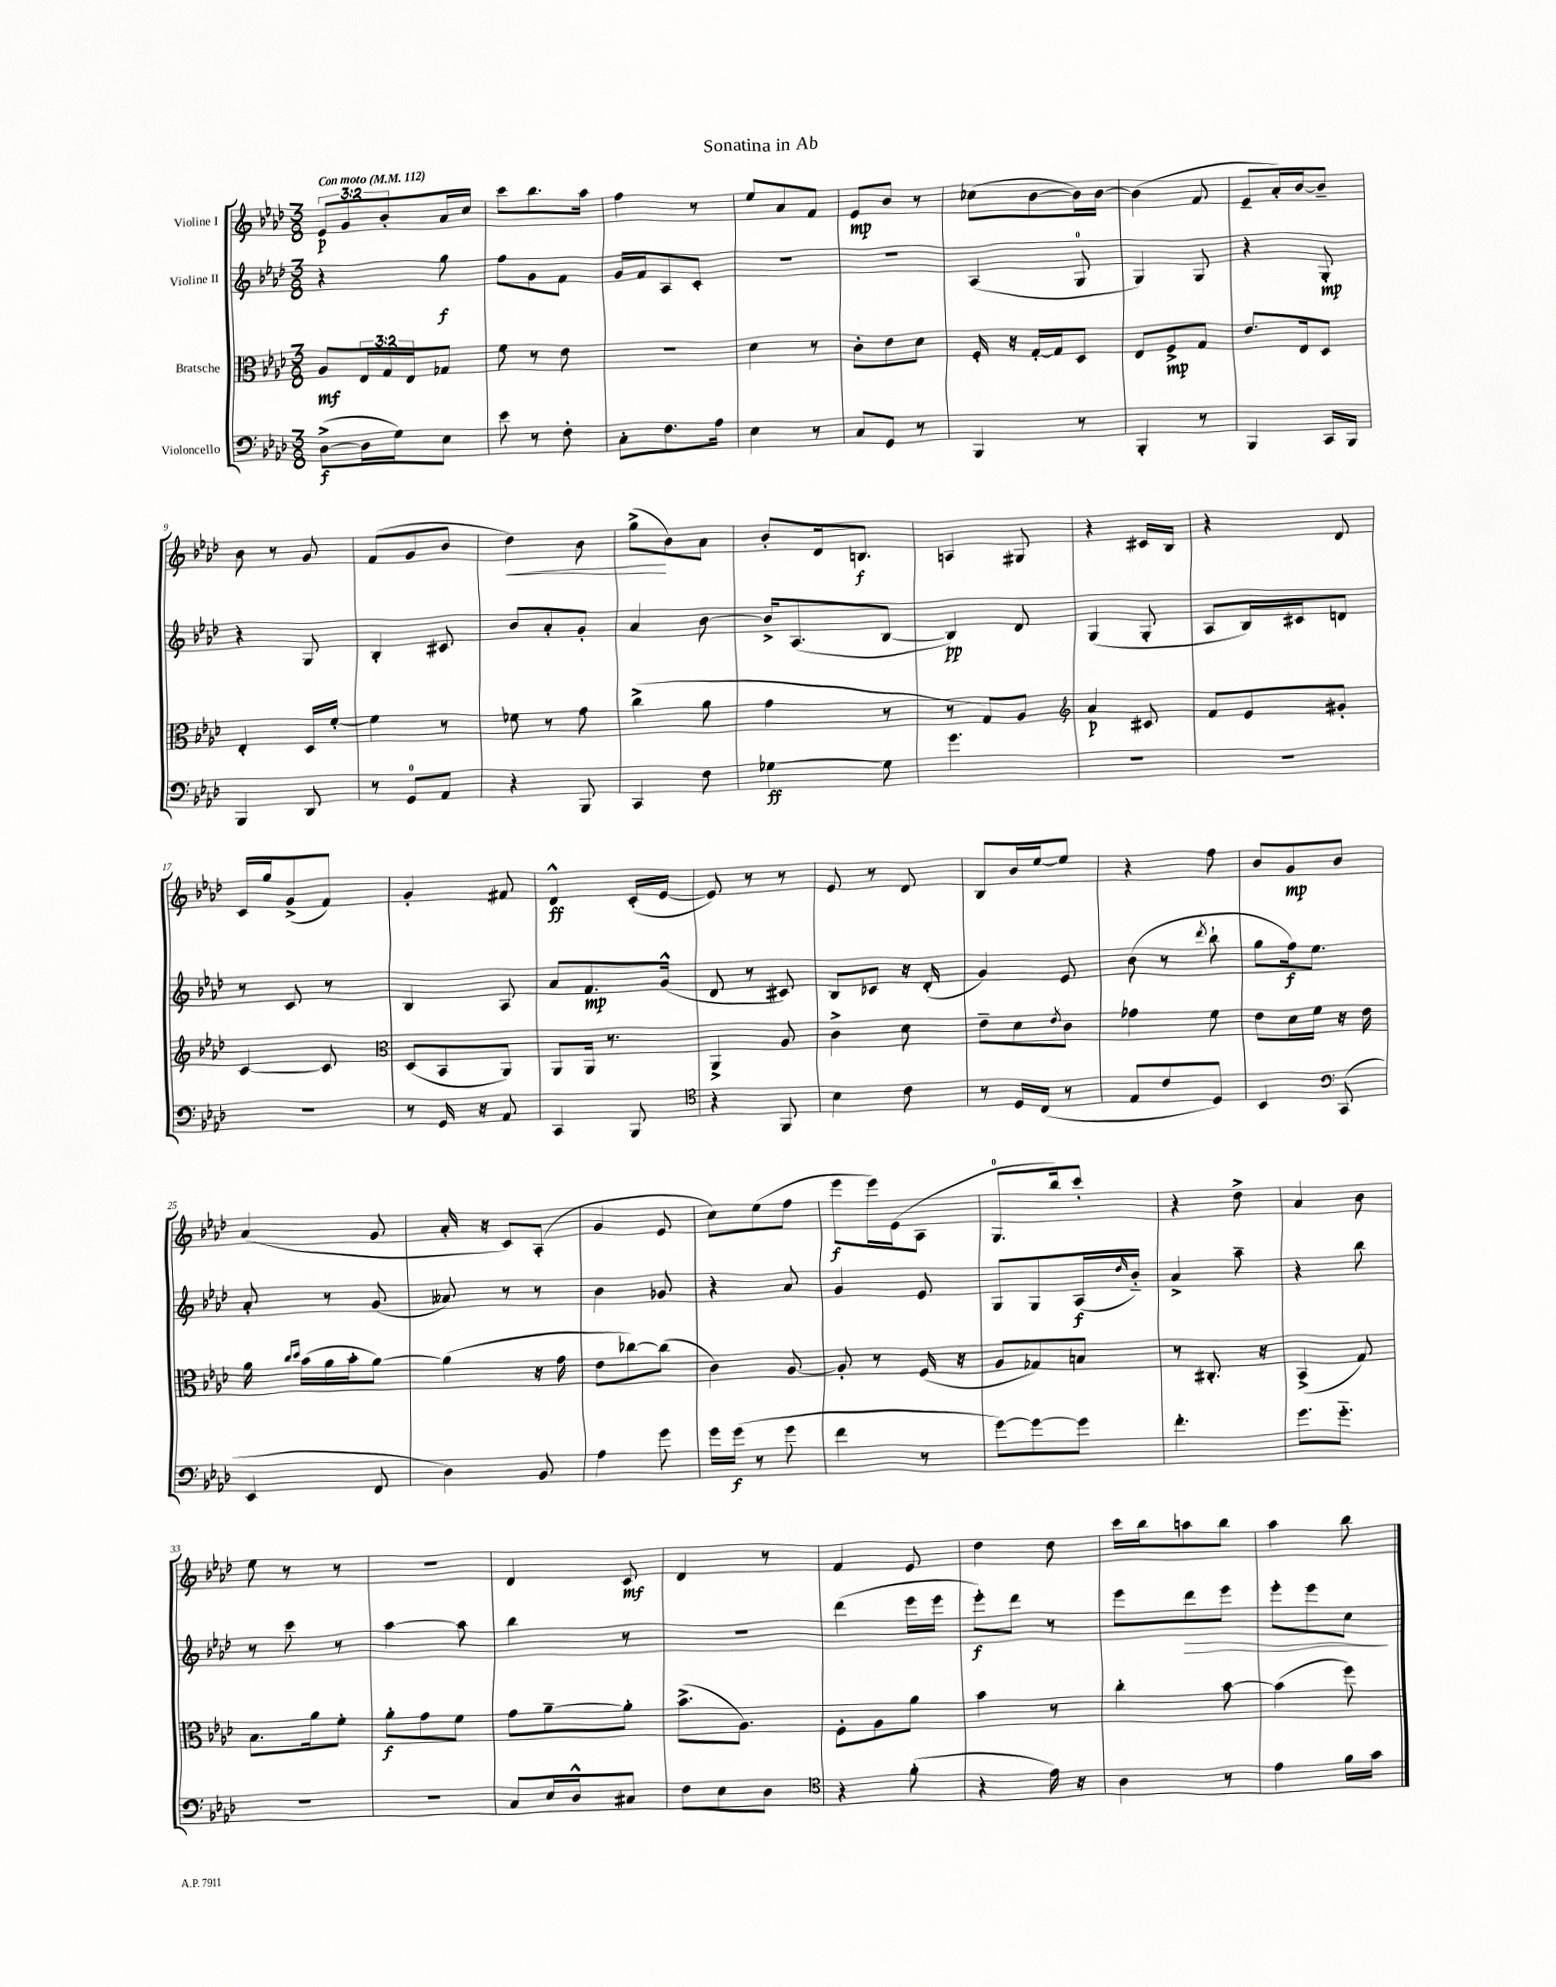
\header { title = "Sonatina in Ab" }
<<
\new StaffGroup <<
\new Staff = "s0" \with { instrumentName = "Violine I" } {
    \clef treble \key aes \major \numericTimeSignature \time 3/8 \override Staff.TupletNumber.text = #tuplet-number::calc-fraction-text \tempo "Con moto" 4 = 112
    \tuplet 3/2 { ees'8\p g'8 bes'8-. } aes'16 c''16 |
    c'''8 bes''8. aes''16 |
    f''4 r8 |
    ees''8 aes'8 f'8 |
    ees'8\mp bes'8 r8 |
    ces''8( bes'8~ bes'16) bes'16~ |
    bes'4( f'8 |
    ees'8-- aes'16-.) bes'16~ bes'8-- |
    bes'8 r8 g'8 |
    f'8( g'8 bes'8 |
    des''4\<) bes'8 |
    g''8->\!( bes'8) aes'8 |
    bes'8-. des'16 b8.\f |
    a4 gis8 |
    r4 cis'16 bes16 |
    r4 des'8 |
    c'16 g''16 g'8->( f'8) |
    g'4-. fis'8 |
    des'4-^\ff c'16-.( ees'16~ |
    ees'8) r8 r8 |
    ees'8 r8 des'8 |
    bes8 bes'16 ees''16~ ees''8 |
    r4 f''8 |
    bes'8 g'8\mp bes'8 |
    aes'4( g'8 |
    aes'16-. r16 c'8) aes8-.( |
    g'4 ees'8 |
    c''8) ees''8( f''8 |
    ees'''8\f ees'''16) ees'16( aes8 |
    g8.-0 bes''16) c'''8-. |
    r4 des''8-> |
    aes'4 bes'8 |
    ees''8 r8 r8 |
    R4. |
    des'4 c'8\mf |
    des'4 r8 |
    f'4 ees'8 |
    des''4 des''8 |
    c'''16 bes''16 a''8 bes''8 |
    aes''4 bes''8 \bar "|." |
}
\new Staff = "s1" \with { instrumentName = "Violine II" } {
    \clef treble \key aes \major \numericTimeSignature \time 3/8
    r4 g''8\f |
    f''8 g'8 f'8 |
    g'16 f'16 aes8 c'8-. |
    R4. |
    R4. |
    aes4( g8-0 |
    g4) g8 |
    r4 g8-.\mp |
    r4 g8 |
    bes4-. cis'8 |
    bes'8 aes'8-. g'8-. |
    aes'4 bes'8~ |
    bes'16-> aes8.( bes8~ |
    bes4\pp) des'8 |
    g4( g8-. |
    aes8 bes16) cis'16 d'8 |
    r8 c'8 r8 |
    bes4 aes8 |
    aes'8 f'8.\mp g'16-^( |
    des'8 r8 cis'8) |
    bes8 ces'8 r16 des'16-.( |
    g'4) ees'8 |
    bes'8( r8 \acciaccatura { des'''8 } bes''8-! |
    g''8 f''16\f) ees''8. |
    aes'8-. r8 g'8( |
    aeses'8) r8 r8 |
    bes'4 ges'8 |
    r4 aes'8 |
    g'4 ees'8 |
    g8 g8 aes16\f( \grace { des''16 } bes'16-_) |
    aes'4-> aes''8-- |
    r4 bes''8 |
    r8 c'''8 r8 |
    aes''4~ aes''8 |
    bes''4 r8 |
    r4. |
    des'''4( ees'''16 ees'''16 |
    ees'''8-.\f) des'''8 r8 |
    ees'''8 des'''8\> ees'''8 |
    ees'''8-. ees'''8 c''8\! \bar "|." |
}
\new Staff = "s2" \with { instrumentName = "Bratsche" } {
    \clef alto \key aes \major \numericTimeSignature \time 3/8 \override Staff.TupletNumber.text = #tuplet-number::calc-fraction-text
    aes8\mf \tuplet 3/2 { ees16 g16 ees16 } ges8 |
    f'8 r8 ees'8 |
    R4. |
    des'4 r8 |
    c'8-. ees'8 des'8 |
    f16-. r16 g16~-. g16 des8 |
    ees8 f8->\mp g8 |
    ees'8. ees16 des8 |
    ees4-. des16 f'16~-. |
    f'4 r8 |
    fes'8 r8 g'8 |
    c''4->( aes'8 |
    g'4 r8 |
    r8 g8) aes8 |
    \clef treble aes'4\p cis'8 |
    f'8 ees'8 gis'8-. |
    c'4~ c'8 |
    \clef alto des8( bes,8 aes,8) |
    aes,8 aes,16 r8. |
    aes,4-> aes8 |
    c'4-> des'8 |
    ees'8-- des'8 \acciaccatura { ees'8 } c'8 |
    ges'4 f'8 |
    ees'8 des'16 f'16 r16 ees'16 |
    aes'16 \grace { c''16 des''16 } bes'16( aes'16 bes'16-. aes'8~) |
    aes'4( r16 g'16 |
    ees'8 ces''8~) ces''8( |
    c'4) aes8~ |
    aes8-. r8 f16( r16 |
    aes8 ges8) b8 |
    r8 cis8.-. r16 |
    bes,4->( g8) |
    bes8. aes'16 f'8-. |
    aes'8-.\f g'8 f'8 |
    g'8 aes'8~-- aes'8-. |
    bes'8.->( aes8.) |
    f8-. aes8 aes'8 |
    bes'4 r8 |
    c''4-. bes'8~ |
    bes'4( f''8) \bar "|." |
}
\new Staff = "s3" \with { instrumentName = "Violoncello" } {
    \clef bass \key aes \major \numericTimeSignature \time 3/8
    des8~->\f( des16 g16) ees8 |
    ees'8 r8 f8-. |
    c8-. f8. aes16 |
    ees4 r8 |
    c8 g,8 r8 |
    bes,,4 r8 |
    bes,,4-. r8 |
    bes,,4 c,16 bes,,16 |
    bes,,4 des,8 |
    r8 g,8-0 aes,8 |
    r4 bes,,8 |
    c,4 f8 |
    ges4~\ff ges8 |
    g'4. |
    R4. |
    R4. |
    R4. |
    r8 g,16 r16 aes,8 |
    c,4 bes,,8 |
    \clef tenor r4 f,8 |
    bes4 c'8 |
    r8 des16 c16( r8 |
    ees8 c'8 des8) |
    bes,4 \clef bass c,8( |
    ees,4 f,8 |
    des4) bes,8 |
    aes4 g'8 |
    g'16 g'16\f( r8 g'8 |
    f'4 r8 |
    g'8~) g'8~ g'8 |
    f'4.-. |
    g'8. g'8.-_ |
    R4. |
    R4. |
    c8 ees16 des16-^ cis8 |
    f8 ees8 des8 |
    \clef tenor r4 f'8-.( |
    r4 ees'16) r16 |
    aes4 r8 |
    ees'4 f'16 g'16 \bar "|." |
}
>>
>>
